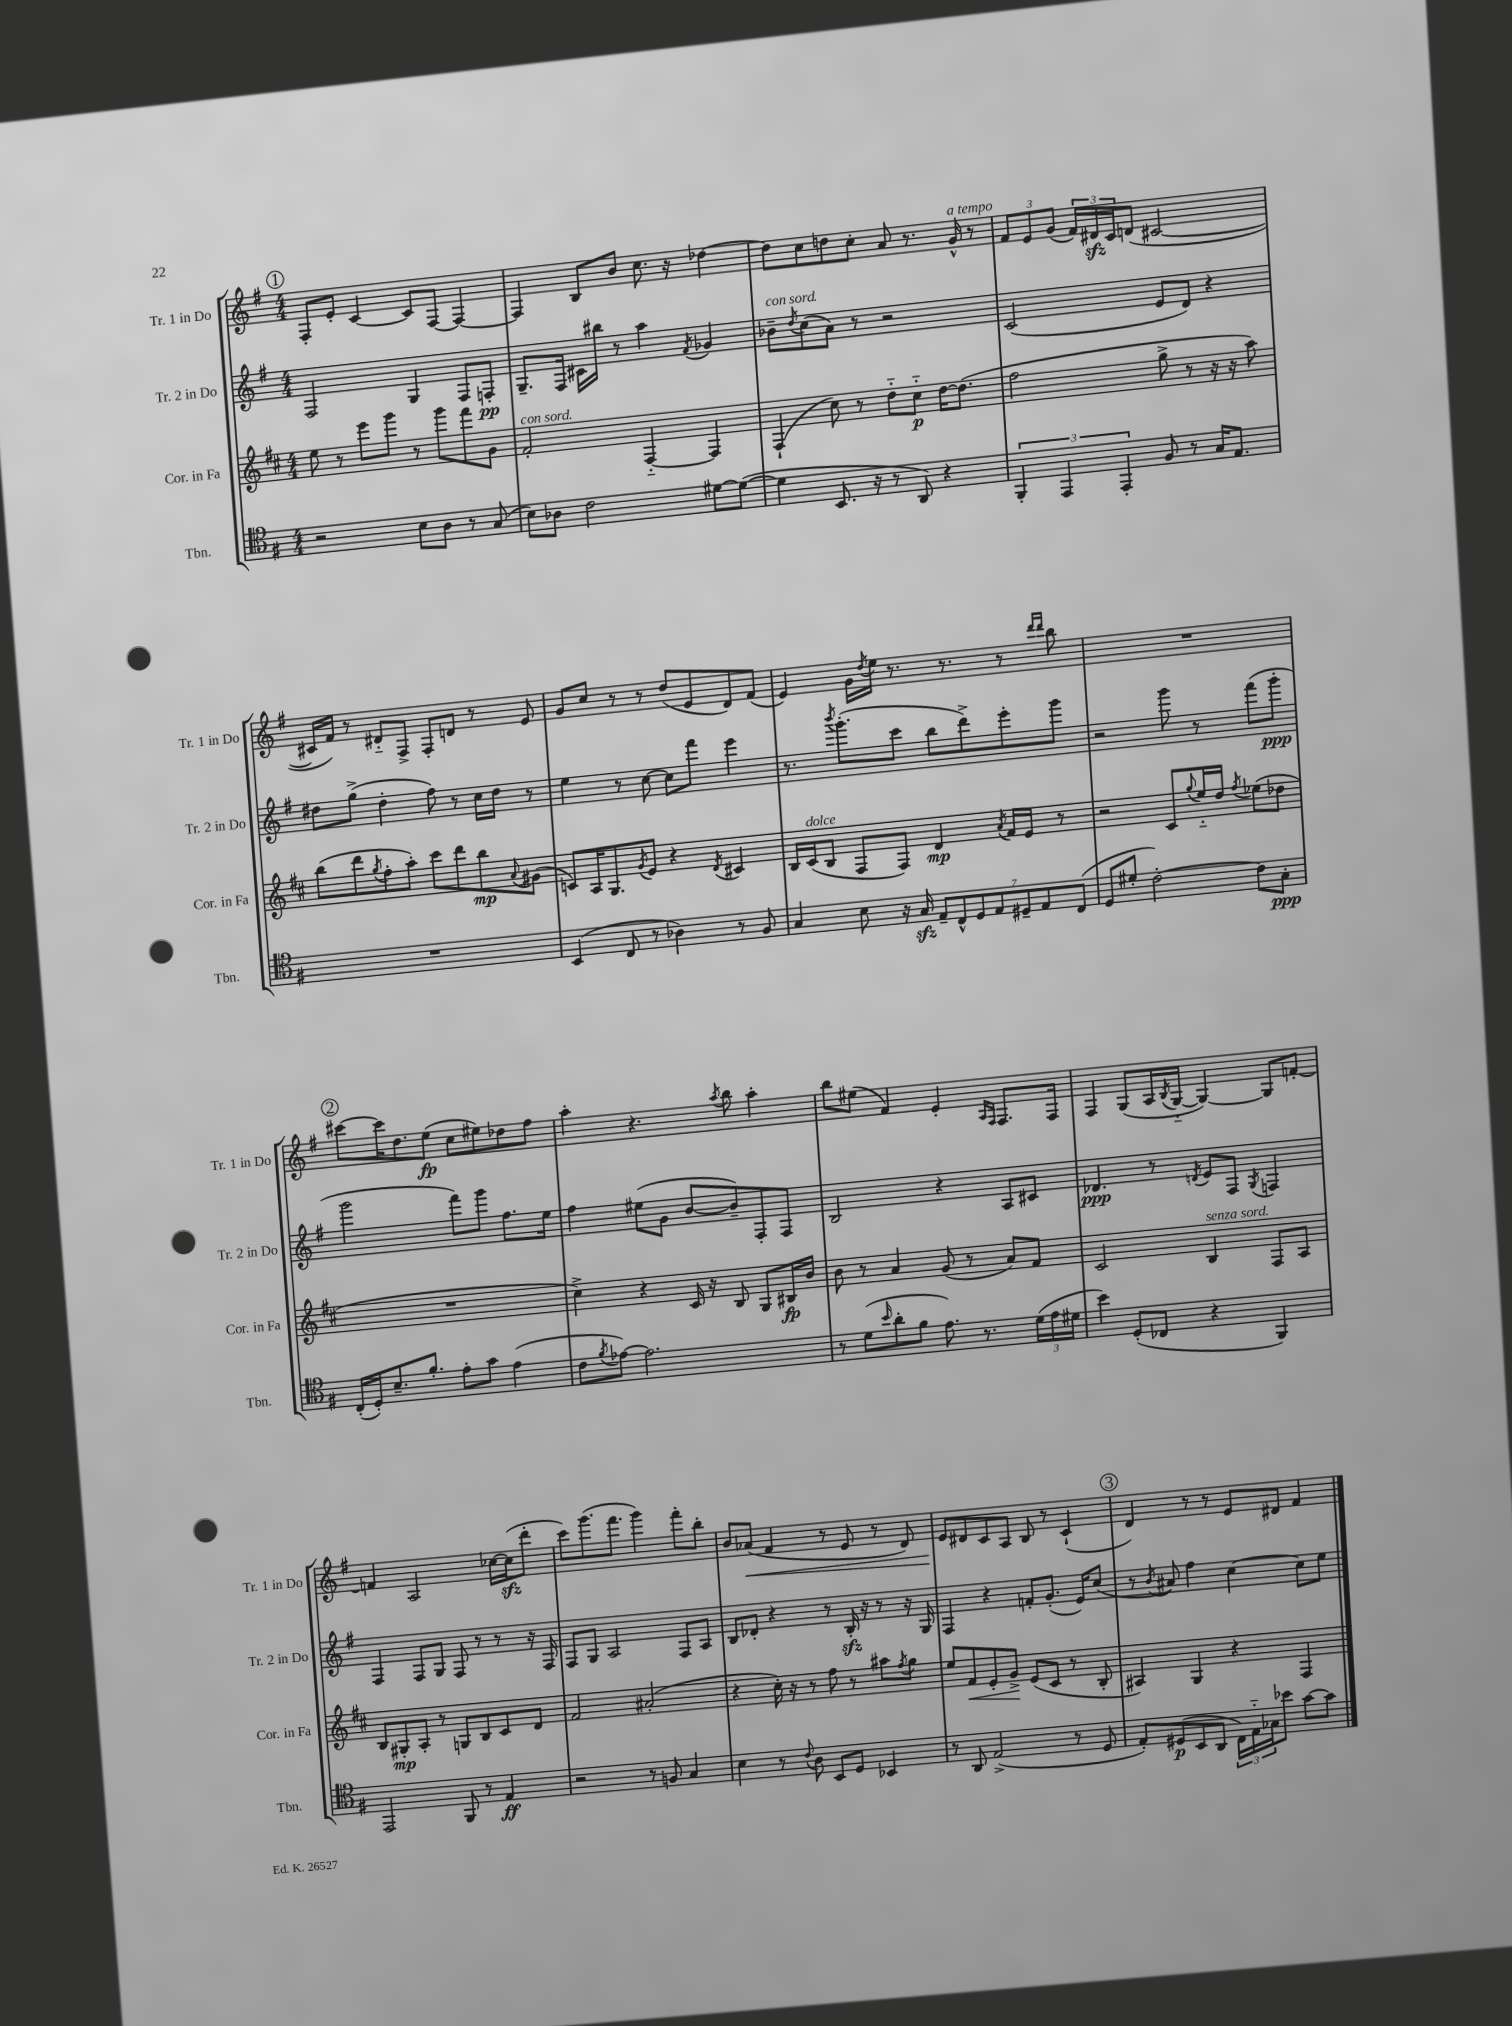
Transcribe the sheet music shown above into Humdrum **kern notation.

**kern	**dynam	**kern	**dynam	**kern	**dynam	**kern	**dynam
*part4	*part4	*part3	*part3	*part2	*part2	*part1	*part1
*staff4	*staff4	*staff3	*staff3	*staff2	*staff2	*staff1	*staff1
*I"Tbn.	*	*I"Cor. in Fa	*	*I"Tr. 2 in Do	*	*I"Tr. 1 in Do	*
*I'Tbn.	*	*I'Cor. in Fa	*	*I'Tr. 2 in Do	*	*I'Tr. 1 in Do	*
*clefC4	*	*clefG2	*	*clefG2	*	*clefG2	*
*k[f#]	*	*k[f#c#]	*	*k[f#]	*	*k[f#]	*
*M4/4	*	*M4/4	*	*M4/4	*	*M4/4	*
!!LO:REH:place=s1:t=1
=87	=87	=87	=87	=87	=87	=87	=87
2r	.	8ee\	.	2F#/	.	8F#'/L	.
.	.	8r	.	.	.	8e'/J	.
.	.	8eee\L	.	.	.	[4c/	.
.	.	8ggg\J	.	.	.	.	.
8B\L	.	8r	.	4G/	.	8c/L]	.
8A\J	.	8ggg\L	.	.	.	[8F#/J	.
8r	.	8fff#\	.	8F#/L	.	4F#/_	.
(8G/	.	8g\J	.	8Fn'/J	pp	.	.
=88	=88	=88	=88	=88	=88	=88	=88
!	!	!LO:TX:a:i:t=con sord.	!	!	!	!	!
8B\L)	.	2f#'/	.	8.G~/L	.	4F#/]	.
8A-X\J	.	.	.	.	.	.	.
.	.	.	.	16F#/Jk	.	.	.
2c\	.	.	.	16c#X\LL	.	8B/L	.
.	.	.	.	16bb#X\JJ	.	.	.
.	.	.	.	8r	.	8b/J	.
.	.	[4F#/	.	4aa\	.	8.cc\	.
.	.	.	.	.	.	16r	.
.	.	.	.	8qf#/	.	.	.
[8d#X\L	.	4F#/]	.	4g-X/	.	[4dd-X\	.
(8d#\J_	.	.	.	.	.	.	.
=89	=89	=89	=89	=89	=89	=89	=89
!	!	!	!	!LO:TX:a:i:t=con sord.	!	!	!
4d#\]	.	(4F#`/	.	8b-X~\L	.	8dd-\L]	.
.	.	.	.	8qdd/	.	.	.
.	.	.	.	(8cc\	.	8cc\	.
8.BB/	.	8cc#\)	.	8a\J)	.	8ddn\	.
.	.	8r	.	8r	.	8cc'\J	.
16r	.	.	.	.	.	.	.
8r	.	8dd\L	.	2r	.	8a/	.
8AA/)	.	8cc#\J	p	.	.	8.r	.
4r	.	[16dd\KL	.	.	.	.	.
!	!	!	!	!	!	!LO:TX:a:i:t=a tempo	!
.	.	(8.dd\J]	.	.	.	16g^^/	.
.	.	.	.	.	.	8r	.
=90	=90	=90	=90	=90	=90	=90	=90
6FF#'/	.	2ff#\	.	(2c/	.	12f#/L	.
.	.	.	.	.	.	12e/	.
6EE/	.	.	.	.	.	(12g/J	.
.	.	.	.	.	.	24f#/LL)	.
.	.	.	.	.	.	24d#Xzz/	.
6EE'/	.	.	.	.	.	24c/J	.
.	.	.	.	.	.	(8dn/J	.
8F#/	.	8gg^\	.	8e/L	.	[2c#X/	.
8r	.	8r	.	8d/J)	.	.	.
16G/KL	.	16r	.	4r	.	.	.
8.E/J	.	16r	.	.	.	.	.
.	.	8aa\)	.	.	.	.	.
!!LO:LB:g=z
=91	=91	=91	=91	=91	=91	=91	=91
1r	.	(8bb\L	.	8dd#X\L	.	16c#X/LL]	.
.	.	.	.	.	.	16f#/JJ)	.
.	.	8ddd\	.	(8gg^\J	.	8r	.
.	.	8qgg/	.	.	.	.	.
.	.	8ff#'\	.	4dd#'\	.	8d#X/L	.
.	.	8aa'\J)	.	.	.	8F#^/J	.
.	.	8ccc#\L	.	8ff#\)	.	8F#'/L	.
.	.	8ddd\	.	8r	.	8dn/J	.
.	.	8bb\	mp	16cc\LL	.	8r	.
.	.	.	.	16dd#\JJ	.	.	.
.	.	8qqa/	.	.	.	.	.
.	.	(8g#X\J	.	8r	.	8e/	.
=92	=92	=92	=92	=92	=92	=92	=92
(4BB/	.	8cn/L)	.	4ee\	.	8g/L	.
.	.	16A/K	.	.	.	8cc/J	.
.	.	8.G/	.	.	.	.	.
8C/	.	.	.	8r	.	8r	.
.	.	8qg/	.	.	.	.	.
8r	.	8e/J	.	[8cc\	.	8r	.
4A-X\)	.	4r	.	8cc\L]	.	(8dd/L	.
.	.	.	.	8fff#\J	.	8e/	.
.	.	8qd/	.	.	.	.	.
8r	.	4c#X/	.	4eee\	.	8d/)	.
8F#/	.	.	.	.	.	(8f#/J	.
=93	=93	=93	=93	=93	=93	=93	=93
4G/	.	16B/LL	.	8.r	.	4e/)	.
!	!	!LO:TX:a:i:t=dolce	!	!	!	!	!
.	.	(16c#/J	.	.	.	.	.
.	.	8B/J	.	.	.	.	.
.	.	.	.	8qbbb/	.	.	.
.	.	.	.	(8.ggg'\L	.	.	.
8B\	.	8F#/L	.	.	.	16g\LL	.
.	.	.	.	.	.	8qdd/	.
.	.	.	.	.	.	16ee\JJ	.
16r	.	8F#/J)	.	8ccc\J	.	8.r	.
16Gzz/	.	.	.	.	.	.	.
14E~/L	.	4d/	mp	8bb\L	.	.	.
.	.	.	.	.	.	8.r	.
14C^^/	.	.	.	.	.	.	.
.	.	.	.	8ddd^\)	.	.	.
14D/	.	.	.	.	.	.	.
14E/	.	.	.	.	.	.	.
.	.	8qa/	.	.	.	.	.
.	.	16f#/LL	.	8eee'\	.	8r	.
14D#X~/	.	.	.	.	.	.	.
.	.	16e/JJ	.	.	.	.	.
14E/	.	.	.	.	.	.	.
.	.	.	.	.	.	16qqddd/LL	.
.	.	.	.	.	.	16qqddd/JJ	.
.	.	8r	.	8ggg\J	.	8bb\	.
(14C/J	.	.	.	.	.	.	.
=94	=94	=94	=94	=94	=94	=94	=94
8D/L	.	2r	.	2r	.	1r	.
8d#X'/J	.	.	.	.	.	.	.
[2c'\)	.	.	.	.	.	.	.
.	.	8c#/L	.	8ggg\	.	.	.
.	.	8qqgg/	.	.	.	.	.
.	.	16ee/L	.	8r	.	.	.
.	.	16dd/JJ	.	.	.	.	.
.	.	8qff#/	.	.	.	.	.
8c\L]	.	(8ee-X\L	.	(8fff#\L	.	.	.
8G'\J	ppp	8dd-X\J	.	8ggg'\J	ppp	.	.
!!LO:LB:g=z
!!LO:REH:place=s1:t=2
=95	=95	=95	=95	=95	=95	=95	=95
(16C'/LL	.	1r	.	2ggg\	.	[8ccc#X\L	.
16D'/J)	.	.	.	.	.	.	.
8.B~/	.	.	.	.	.	16ccc#\K]	.
.	.	.	.	.	.	8.dd\	.
8.f#'/J	.	.	.	.	.	.	.
.	.	.	.	.	.	(8ee\J	fp
8e'\L	.	.	.	8fff#\L)	.	8cc\L	.
8g\J	.	.	.	8ggg\J	.	8ee#X\)	.
(4e\	.	.	.	8.ff#\L	.	8dd-X\	.
.	.	.	.	.	.	8ff#\J	.
.	.	.	.	16ee\Jk	.	.	.
=96	=96	=96	=96	=96	=96	=96	=96
8c\L	.	4cc#^\)	.	4ff#\	.	4aa'\	.
8qf#/	.	.	.	.	.	.	.
[8e-X\J)	.	.	.	.	.	.	.
2.e-\]	.	4r	.	(8ee#X\L	.	4.r	.
.	.	.	.	8g\J	.	.	.
.	.	16c#/	.	[8b/L	.	.	.
.	.	16r	.	.	.	.	.
.	.	.	.	.	.	8qaa/	.
.	.	8B/	.	8b~/])	.	8bb\	.
.	.	8G/L	.	8F#'/	.	4aa'\	.
.	.	16B#X/L	fp	8F#/J	.	.	.
.	.	16b/JJ	.	.	.	.	.
=97	=97	=97	=97	=97	=97	=97	=97
8r	.	8b\	.	2B/	.	8bb\L	.
(8d\L	.	8r	.	.	.	(8ee#X\J	.
16qqb/	.	.	.	.	.	.	.
8a'\	.	4a/	.	.	.	4f#/)	.
8f#\J	.	.	.	.	.	.	.
8.e\)	.	(8g/	.	4r	.	4e'/	.
.	.	8r	.	.	.	.	.
8.r	.	.	.	.	.	.	.
.	.	.	.	.	.	16qqA/LL	.
.	.	.	.	.	.	16qqF#/JJ	.
.	.	8a/L)	.	8A/L	.	8.F#/L	.
(24d\LL	.	8f#/J	.	8c#X/J	.	.	.
24e\	.	.	.	.	.	.	.
.	.	.	.	.	.	16F#/Jk	.
24d#X\JJ	.	.	.	.	.	.	.
=98	=98	=98	=98	=98	=98	=98	=98
4b\)	.	2c#/	.	4.d-X/	ppp	4F#/	.
(8D'/L	.	.	.	.	.	(8G/L	.
8C-X/J	.	.	.	8r	.	16A/L	.
.	.	.	.	.	.	8qB/	.
.	.	.	.	.	.	[16G/JJ	.
.	.	.	.	8qdn/	.	.	.
!	!	!LO:TX:a:i:t=senza sord.	!	!	!	!	!
4r	.	4B/	.	8e/L	.	4G/_)	.
.	.	.	.	8F#/J	.	.	.
.	.	.	.	8qG/	.	.	.
4FF#/)	.	8F#/L	.	4Fn/	.	8G/L]	.
.	.	8A/J	.	.	.	[8fn'/J	.
!!LO:LB:g=z
=99	=99	=99	=99	=99	=99	=99	=99
2EE/	.	8B/L	.	4F#/	.	4fn/]	.
.	.	8G#X'/	mp	.	.	.	.
.	.	8A'/J	.	8F#/L	.	2A/	.
.	.	8r	.	8G/J	.	.	.
8FF#/	.	8Gn/L	.	8F#/	.	.	.
8r	.	8B/	.	8r	.	.	.
4E/	ff	8c#/	.	8r	.	[16cc-X\LL	.
.	.	.	.	.	.	(16cc-zz\J]	.
.	.	8d/J	.	16r	.	8ddd'\J	.
.	.	.	.	16F#/	.	.	.
=100	=100	=100	=100	=100	=100	=100	=100
2r	.	2f#/	.	8F#/L	.	8ccc\L)	.
.	.	.	.	8G/J	.	(8.ggg\	.
.	.	.	.	2A/	.	.	.
.	.	.	.	.	.	8.fff#\J	.
8r	.	(2a#X'/	.	.	.	4ggg\)	.
8Fn/	.	.	.	.	.	.	.
4G/	.	.	.	8F#/L	.	8fff#'\L	.
.	.	.	.	8A/J	.	8bb'\J	.
=101	=101	=101	=101	=101	=101	=101	=101
4B\	.	4r	.	8B/L	.	8b/L	.
!	!	!	!	!	!	!	!LO:HP:b
.	.	.	.	8d-X'/J	.	(8a-X/J	<
8r	.	16cc#'\)	.	4r	.	4f#/	.
.	.	16r	.	.	.	.	.
8qqc/	.	.	.	.	.	.	.
8A\	.	8r	.	.	.	.	.
8BB/L	.	8ff#\	.	8r	.	8r	.
8D/J	.	8r	.	16Bzz'/	.	8e/	.
.	.	.	.	16r	.	.	.
4BB-X/	.	8aa#X\L	.	8r	.	8r	.
.	.	8qff#/	.	.	.	.	.
.	.	8gg\J	.	16r	.	8d/)	.
.	.	.	.	16G/	.	.	.
=102	=102	=102	=102	=102	=102	=102	=102
8r	.	8ee/L	.	4F#/	.	8e/L	.
!	!	!	!LO:HP:b	!	!	!	!
8AA/	.	8f#/	<	.	.	8d#X/	[
(2E^/	.	8e'/	.	4r	.	8c/	.
.	.	8g^/J	.	.	.	8A/J	.
.	.	(8e/L	[	8fn'/L	.	8B/	.
.	.	8c#/J	.	(8.g'/J	.	8r	.
8r	.	8r	.	.	.	(4c`/	.
.	.	.	.	16e/KL)	.	.	.
8D/	.	8B'/	.	(8cc/J	.	.	.
!!LO:REH:place=s1:t=3
=103	=103	=103	=103	=103	=103	=103	=103
8E'/L)	.	4A#X/)	.	8r	.	4d/)	.
.	.	.	.	8qb/	.	.	.
(8D#X/	p	.	.	8a#X/)	.	.	.
8BB/	.	4G/	.	4ff#\	.	8r	.
8AA/J	.	.	.	.	.	8r	.
24C\LL)	.	4r	.	[4cc\	.	8e/L	.
24E\	.	.	.	.	.	.	.
24G-X\J	.	.	.	.	.	.	.
8b-X\J	.	.	.	.	.	8d#X/J	.
[8g\L	.	4F#/	.	8cc\L]	.	4f#/	.
8g\J]	.	.	.	8ee\J	.	.	.
==	==	==	==	==	==	==	==
*-	*-	*-	*-	*-	*-	*-	*-
